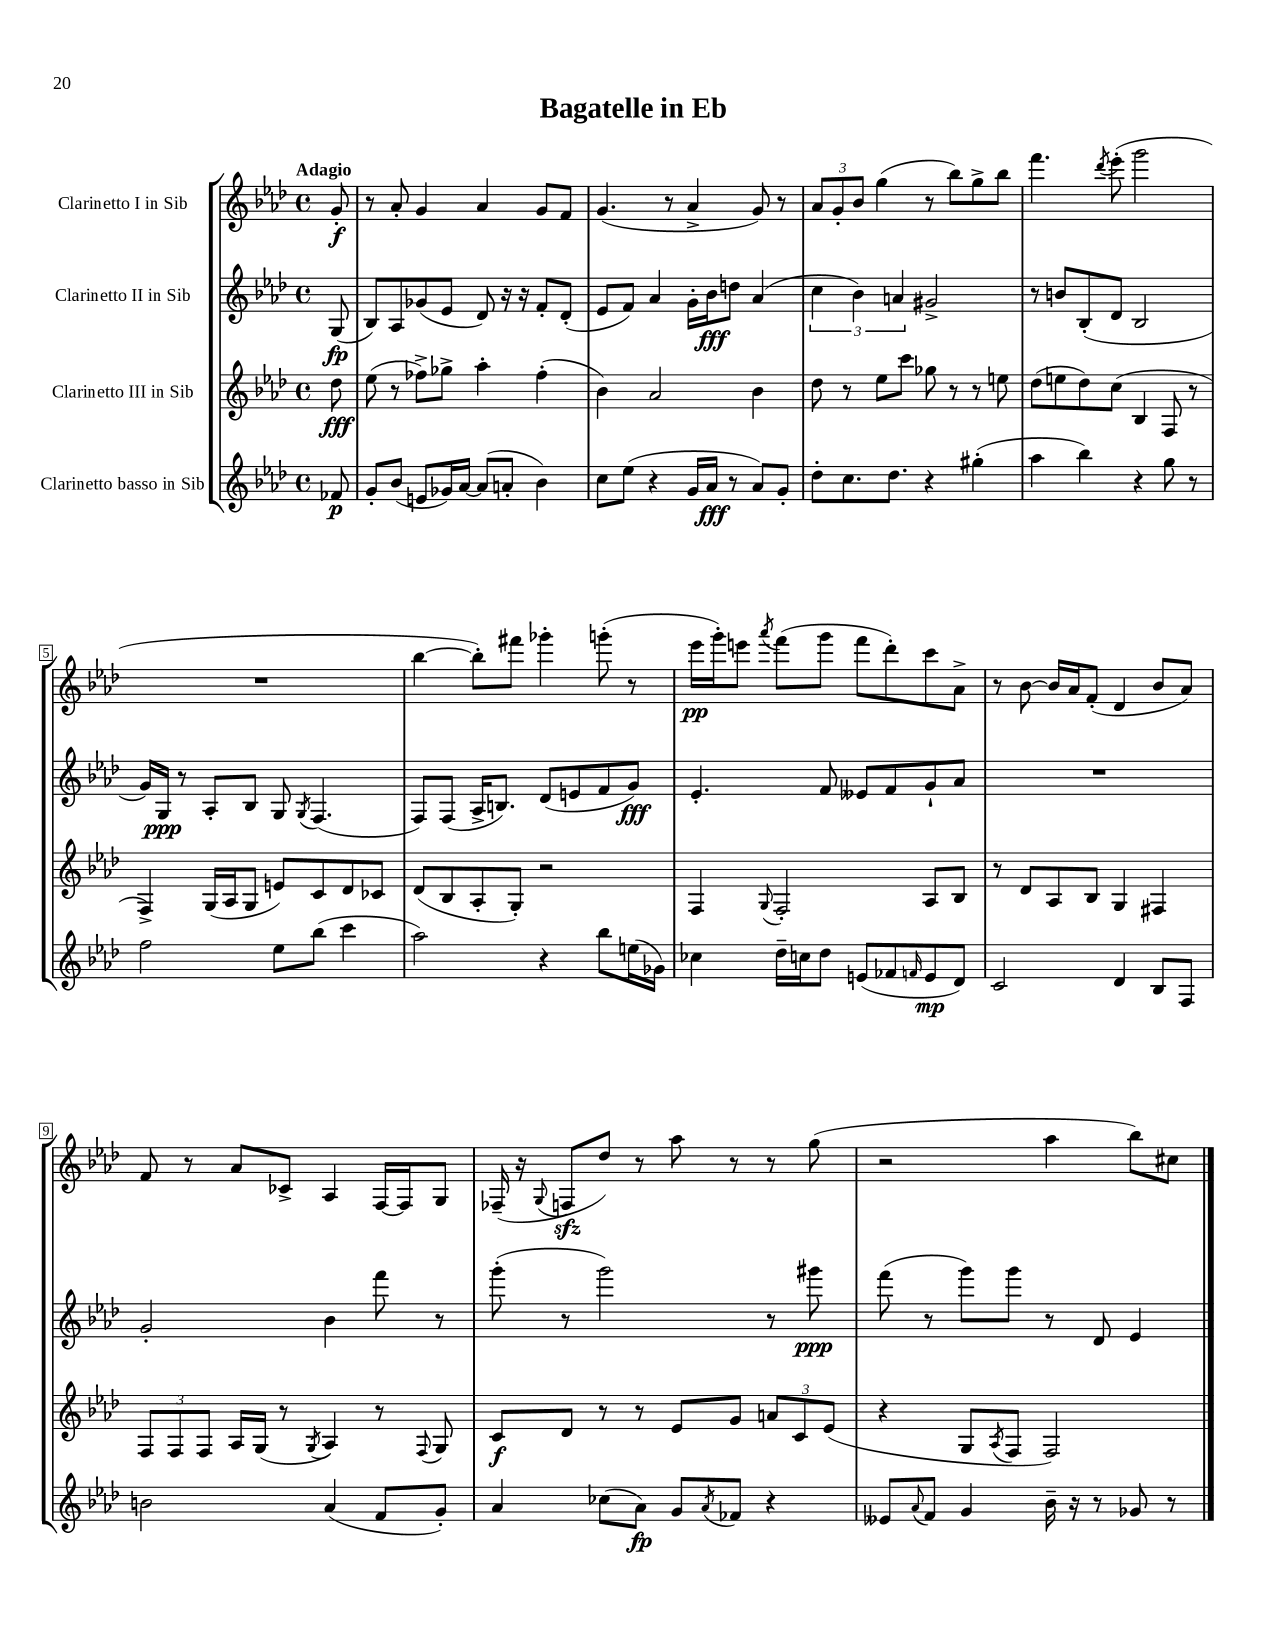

**kern	**kern	**kern	**kern
*staff4	*staff3	*staff2	*staff1
*clefG2	*clefG2	*clefG2	*clefG2
*k[b-e-a-d-]	*k[b-e-a-d-]	*k[b-e-a-d-]	*k[b-e-a-d-]
*M4/4	*M4/4	*M4/4	*M4/4
*met(c)	*met(c)	*met(c)	*met(c)
8f-	8dd-	(8G	8g'
=	=	=	=
8g'	(8ee-	8B-)	8r
(8b-	8r	8A-	8a-'
8e	8ff-^)	(8g-	4g
16g-)	8gg-^	8e-	.
[16a-	.	.	.
(8a-]	4aa-'	8d-)	4a-
8a'	.	16r	.
.	.	16r	.
4b-)	(4ff-'	8f'	8g
.	.	(8d-'	8f
=	=	=	=
8cc	4b-)	8e-	(4.g
(8ee-	.	8f)	.
4r	2a-	4a-	.
.	.	.	8r
16g	.	16g'	4a-^
16a-	.	16b-	.
8r	.	8dd	.
8a-)	4b-	(4a-	8g)
8g'	.	.	8r
=	=	=	=
8dd-'	8dd-	6cc	12a-
.	.	.	12g'
8.cc	8r	.	.
.	.	6b-)	12b-
.	8ee-	.	(4gg
8.dd-	.	.	.
.	.	6a	.
.	8ccc	.	.
4r	8gg-	2g#^	8r
.	8r	.	8bb-)
(4gg#'	8r	.	8gg^
.	8ee	.	8bb-
=	=	=	=
4aa-	(8dd-	8r	4.fff
.	8ee	8b	.
4bb-)	8dd-)	(8B-'	.
.	.	.	8qddd-
.	(8cc	8d-	(8eee-'
4r	4B-	2B-	2ggg
8gg	8F	.	.
8r	8r	.	.
=	=	=	=
2ff	4F^)	16g)	1r
.	.	16G	.
.	.	8r	.
.	(16G	8A-'	.
.	16A-	.	.
.	8G	8B-	.
8ee-	8e)	8G	.
.	.	8qG	.
(8bb-	8c	(4.F	.
4ccc	8d-	.	.
.	8c-	.	.
=	=	=	=
2aa-)	(8d-	8F)	[4bb-
.	8B-	(8F	.
.	8A-'	16A-^	8bb-'])
.	.	8.B)	.
.	8G')	.	8fff#
4r	2r	(8d-	4ggg-'
.	.	8e	.
8bb-	.	8f	(8ggg'
(16ee	.	8g)	8r
16g-)	.	.	.
=	=	=	=
4cc-	4F	4.e-'	16eee-
.	.	.	16ggg')
.	.	.	8eee
.	8qqG	.	8qaaa-
16dd-~	2F'	.	(8fff
16cc	.	.	.
8dd-	.	8f	8ggg
(8e	.	8e--	8fff
8f-	.	8f	8ddd-')
16qqf	.	.	.
8e	8A-	8g`	8ccc
8d-)	8B-	8a-	8a-^
=	=	=	=
2c	8r	1r	8r
.	8d-	.	[8b-
.	8A-	.	16b-]
.	.	.	16a-
.	8B-	.	(8f'
4d-	4G	.	4d-
8B-	4F#	.	8b-
8F	.	.	8a-)
=	=	=	=
2b	12F	2g'	8f
.	12F	.	.
.	.	.	8r
.	12F	.	.
.	16A-	.	8a-
.	(16G	.	.
.	8r	.	8c-^
.	8qG	.	.
(4a-	4A-)	4b-	4A-
8f	8r	8fff	[16F
.	.	.	16F]
.	8qqF	.	.
8g')	8G	8r	8G
=	=	=	=
4a-	8c	(8ggg'	(16F-~
.	.	.	16r
.	.	.	8qqG
.	8d-	8r	8F
(8cc-	8r	2ggg)	8dd-)
8a-)	8r	.	8r
8g	8e-	.	8aa-
8qa-	.	.	.
8f-	8g	.	8r
4r	12a	8r	8r
.	12c	.	.
.	.	8ggg#	(8gg
.	(12e-	.	.
=	=	=	=
8e--	4r	(8fff	2r
8qqa-	.	.	.
8f	.	8r	.
4g	8G	8ggg)	.
.	8qA-	.	.
.	8F	8ggg	.
16b-~	2F)	8r	4aa-
16r	.	.	.
8r	.	8d-	.
8g-	.	4e-	8bb-)
8r	.	.	8cc#
==	==	==	==
*-	*-	*-	*-
